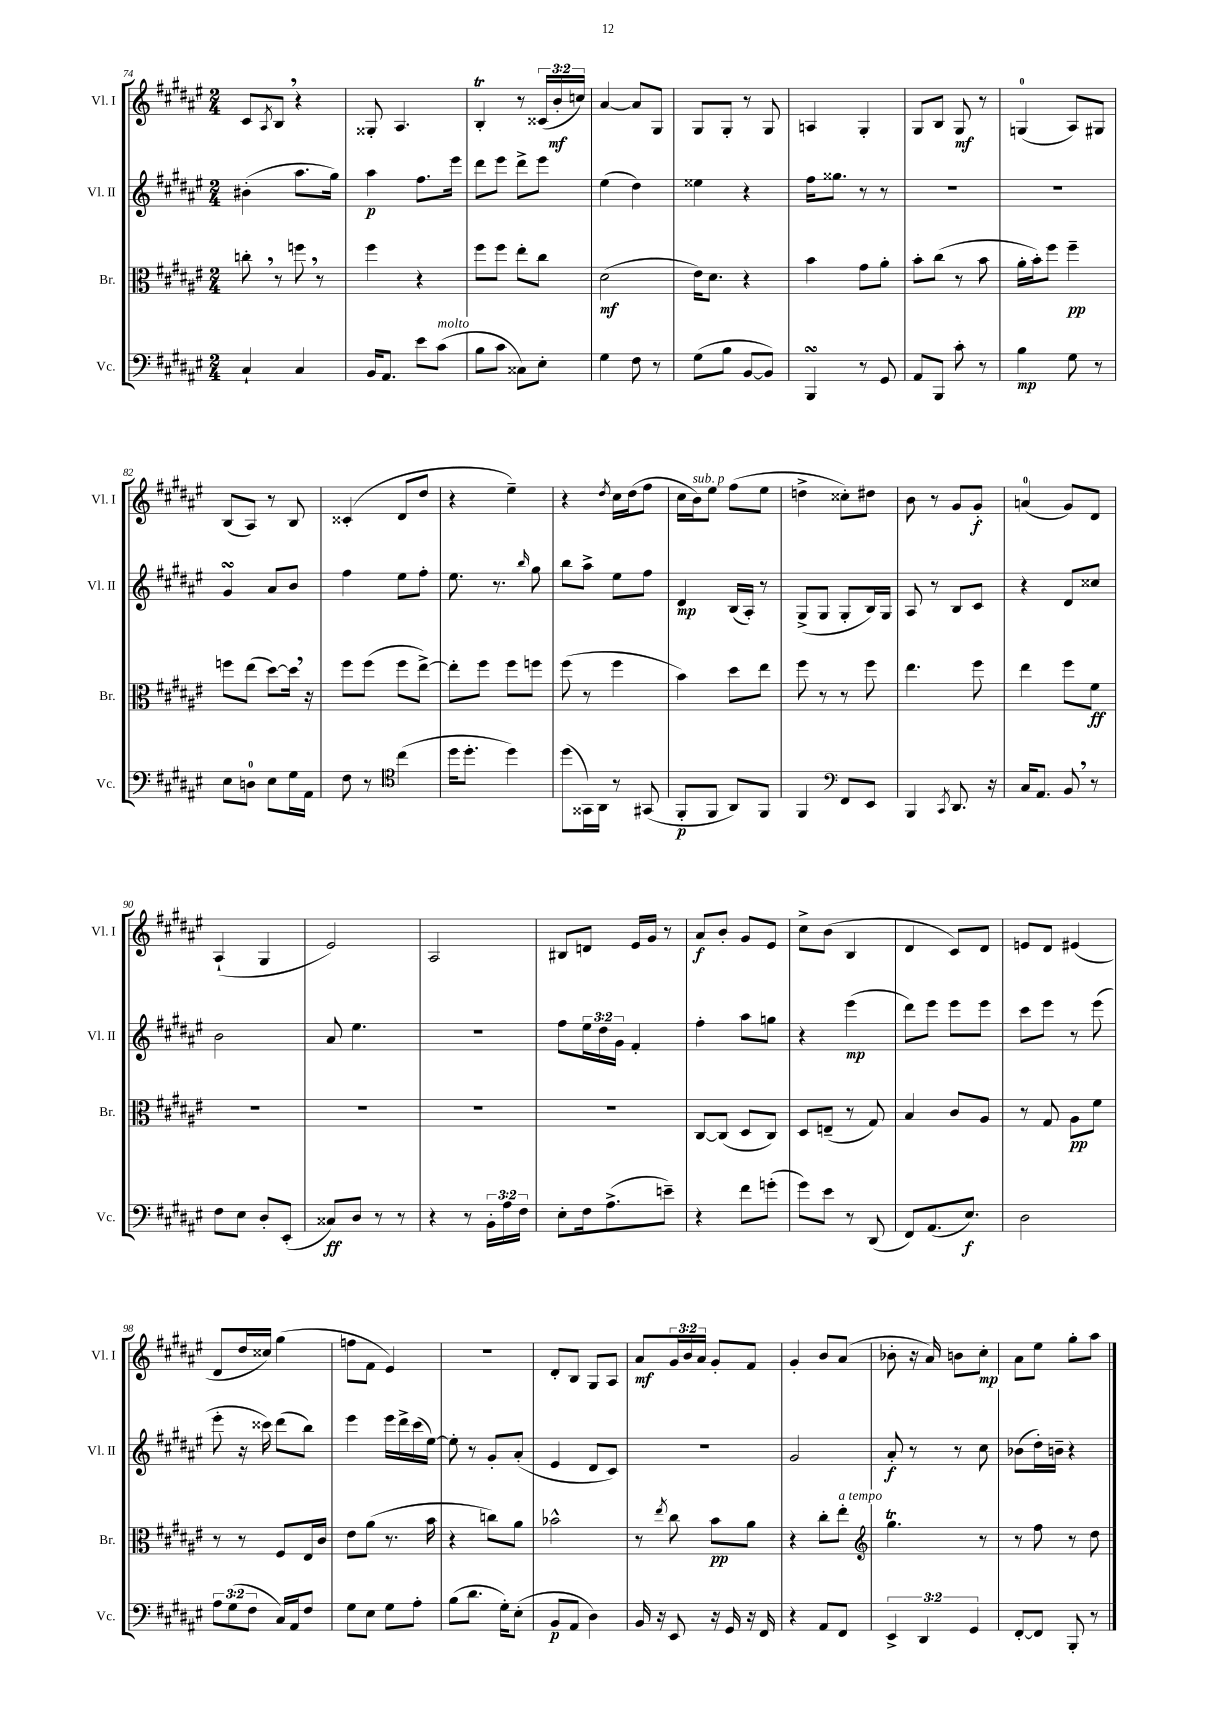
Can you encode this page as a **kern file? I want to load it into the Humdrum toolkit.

**kern	**kern	**kern	**kern
*staff4	*staff3	*staff2	*staff1
*clefF4	*clefC3	*clefG2	*clefG2
*k[f#c#g#d#a#e#]	*k[f#c#g#d#a#e#]	*k[f#c#g#d#a#e#]	*k[f#c#g#d#a#e#]
*M2/4	*M2/4	*M2/4	*M2/4
4C#`	8cc'	(4b#'	8c#
.	.	.	8qA#
.	8r	.	8B
4C#	8ff	8.aa#	4r
.	8r	.	.
.	.	16gg#)	.
=	=	=	=
16BB	4ff#	4aa#	8G##'
8.AA#	.	.	.
.	.	.	4.A#
8e#	4r	8.ff#	.
(8c#	.	.	.
.	.	16eee#	.
=	=	=	=
8B	8ff#	8ddd#	4B'
8c#	8ff#	8eee#	.
8C##)	8ee#'	8ddd#^	8r
8E#'	8cc#	8eee#	(24c##
.	.	.	24b'
.	.	.	24cc)
=	=	=	=
4G#	(2d#	(4ee#	[4a#
8F#	.	4dd#)	8a#]
8r	.	.	8G#
=	=	=	=
(8G#	16e#)	4ee##	8G#
.	8.d#	.	.
8B	.	.	8G#'
[8BB	4r	4r	8r
8BB])	.	.	8G#
=	=	=	=
4BBB	4b	16ff#	4A
.	.	8.gg##	.
8r	8g#	8r	4G#'
8GG#	8a#'	8r	.
=	=	=	=
8AA#	8b'	2r	8G#
8BBB	(8cc#	.	8B
8c#'	8r	.	8G#
8r	8b	.	8r
=	=	=	=
4B	16a#'	2r	(4G
.	16b')	.	.
.	8ff#	.	.
8G#	4ff#~	.	8A#)
8r	.	.	8G#
=	=	=	=
8E#	8ff	4g#	(8B
8D	(8ee#	.	8A#)
8E#	[8dd#)	8a#	8r
16G#	16dd#]	8b	8B
16AA#	16r	.	.
=	=	=	=
8F#	8ff#	4ff#	(4c##'
8r	(8ff#	.	.
*clefC4	*	*	*
(4cc#	8ff#	8ee#	8d#
.	[8ee#^)	8ff#'	8dd#
=	=	=	=
16dd#	8ee#']	8.ee#	4r
8.dd#'	.	.	.
.	8ff#	.	.
.	.	8.r	.
4dd#)	8ff#	.	4ee#~)
.	.	16qqbb	.
.	8ff	8gg#	.
=	=	=	=
(8dd#	(8ff#	8bb	4r
16GG##)	8r	8aa#^	.
16AA#	.	.	.
.	.	.	8qdd#
8r	4ff#	8ee#	16cc#
.	.	.	(16dd#
(8GG#	.	8ff#	8ff#
=	=	=	=
8FF#'	4b)	4d#	16cc#
.	.	.	16b)
8FF#	.	.	8ee#
8AA#)	8dd#	(16B	(8ff#
.	.	16A#')	.
8FF#	8ee#	8r	8ee#
=	=	=	=
4FF#	8ff#	(8G#^	4dd^
.	8r	8G#	.
*clefF4	*	*	*
8FF#	8r	8G#'	8cc##')
8EE#	8ff#	16B)	8dd#
.	.	16G#	.
=	=	=	=
4BBB	4.ee#	8A#	8b
.	.	8r	8r
8qCC#	.	.	.
8.DD#	.	8B	8g#
.	8ff#	8c#	8g#'
16r	.	.	.
=	=	=	=
16C#	4ee#	4r	(4a
8.AA#	.	.	.
8BB	8ff#	8d#	8g#)
8r	8f#	8cc##	8d#
=	=	=	=
8F#	2r	2b	(4A#`
8E#	.	.	.
8D#'	.	.	4G#
(8EE#'	.	.	.
=	=	=	=
8C##)	2r	8a#	2e#)
8D#	.	4.ee#	.
8r	.	.	.
8r	.	.	.
=	=	=	=
4r	2r	2r	2A#
8r	.	.	.
24BB'	.	.	.
24A#	.	.	.
24F#	.	.	.
=	=	=	=
8E#'	2r	8ff#	8B#
16F#	.	24ee#	8d
.	.	24dd#	.
(8.A#^	.	.	.
.	.	24g#	.
.	.	4f#'	16e#
.	.	.	16g#
8e~)	.	.	8r
=	=	=	=
4r	[8C#	4ff#'	8a#
.	(8C#]	.	8b'
8f#	8D#	8aa#	8g#
(8g'	8C#)	8gg	8e#
=	=	=	=
8g#)	8D#	4r	8cc#^
8e#	(8E~	.	(8b
8r	8r	(4eee#	4B
(8DD#	8G#)	.	.
=	=	=	=
8FF#)	4B	8ddd#)	4d#
(8.AA#	.	8eee#	.
.	8c#	8eee#	8c#)
8.E#)	.	.	.
.	8A#	8eee#	8d#
=	=	=	=
2D#	8r	8ccc#	8e
.	8G#	8eee#	8d#
.	8A#	8r	(4e#
.	8f#	(8eee#	.
=	=	=	=
12A#	8r	8eee#'	8d#
(12G#	.	.	.
.	8r	16r	16dd#
12F#	.	.	.
.	.	16ccc##)	16cc##)
16C#)	8F#	(8ddd#	(4gg#
16AA#	.	.	.
8F#	16E#	8bb)	.
.	16c#	.	.
=	=	=	=
8G#	8e#	4eee#	8ff
8E#	(8a#	.	8f#
8G#	8.r	16eee#	4e#)
.	.	16ddd#^	.
8A#'	.	(16ccc#	.
.	16b	[16ee#)	.
=	=	=	=
(8B	4r	8ee#']	2r
8.d#	.	8r	.
.	8cc)	8g#'	.
16G#')	.	.	.
(8E#'	8a#	(8a#'	.
=	=	=	=
8BB	2b-^^	4e#	8d#'
8AA#	.	.	8B
4D#)	.	8d#	8G#
.	.	8c#)	8A#
=	=	=	=
16BB	8r	2r	8a#
16r	.	.	.
.	8qee#	.	.
8EE#	8cc#	.	24g#
.	.	.	24b
.	.	.	24a#
16r	8b	.	8g#'
16GG#	.	.	.
16r	8a#	.	8f#
16FF#	.	.	.
=	=	=	=
4r	4r	2g#	4g#'
8AA#	8cc#'	.	8b
8FF#	8ee#'	.	(8a#
=	=	=	=
*	*clefG2	*	*
6EE#^	4.gg#	8a#'	8b-'
.	.	8r	16r
6DD#	.	.	.
.	.	.	16a#)
.	.	8r	8b
6GG#	.	.	.
.	8r	8cc#	8cc#'
=	=	=	=
[8FF#'	8r	(8b-	8a#
8FF#]	8ff#	16dd#')	8ee#
.	.	16b~	.
8BBB'	8r	4r	8gg#'
8r	8dd#	.	8aa#
==	==	==	==
*-	*-	*-	*-
